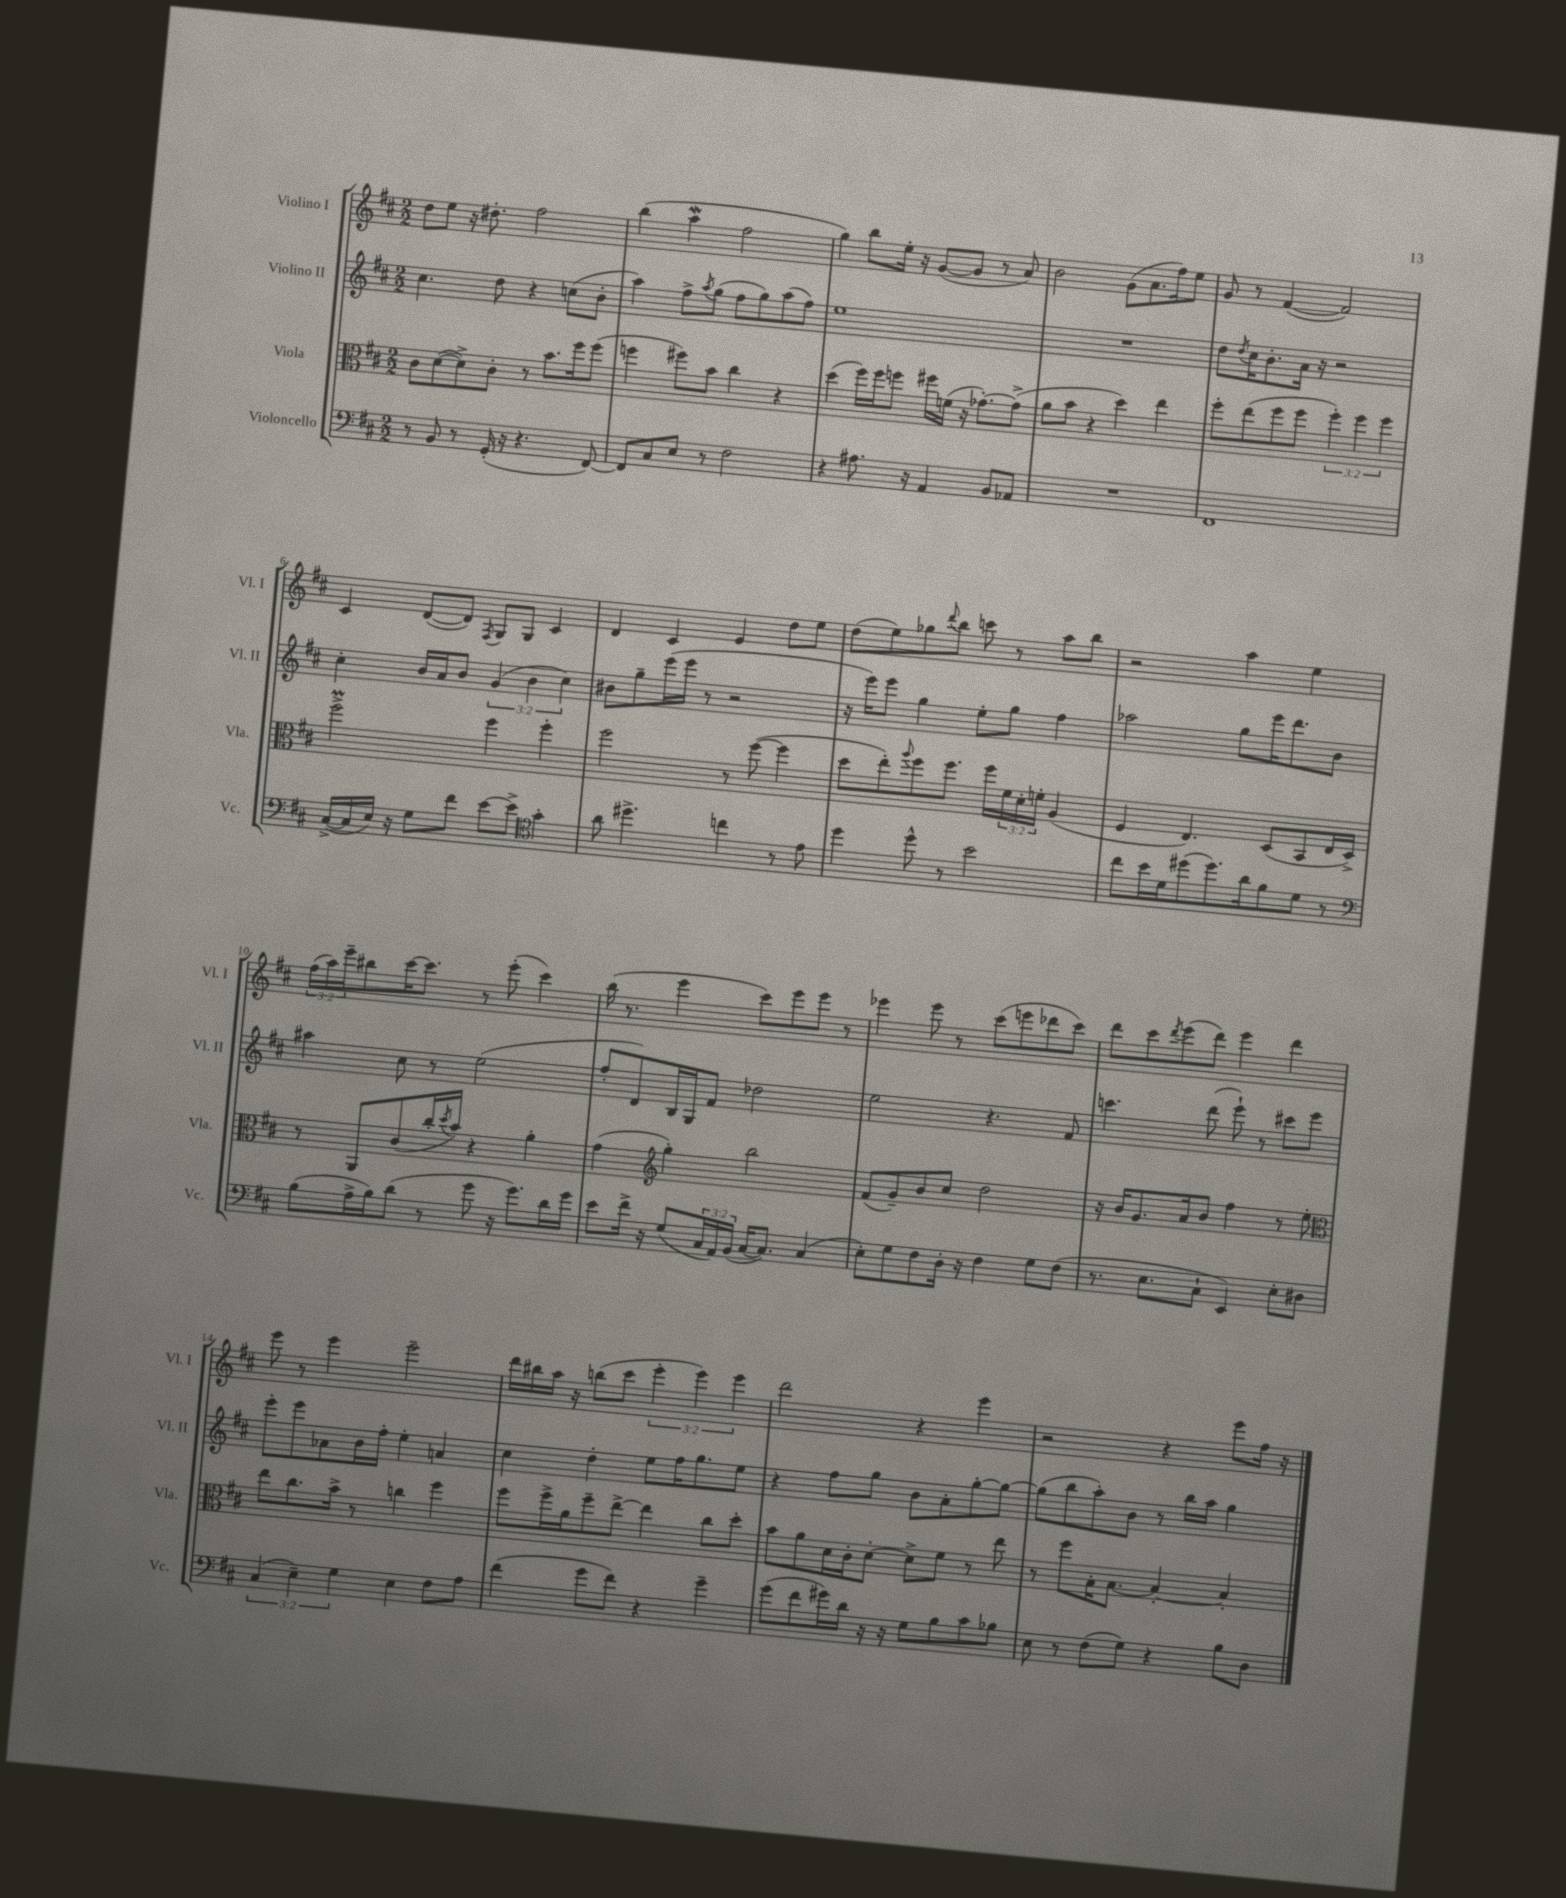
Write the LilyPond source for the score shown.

<<
\new StaffGroup <<
\new Staff = "s0" \with { instrumentName = "Violino I" shortInstrumentName = "Vl. I" } {
    \clef treble \key d \major \numericTimeSignature \time 2/2 \override Staff.TupletNumber.text = #tuplet-number::calc-fraction-text
    d''8 e''8 r16 dis''8.-. fis''2 |
    b''4( a''4\mordent fis''2 |
    g''4) b''8 e''16-. r16 g'8~( g'8 r8 a'8) |
    b'2 g'8( a'8. fis''16) e''8 |
    g'8 r8 fis'4~( fis'2) |
    cis'4 d'8~( d'8) \acciaccatura { fis8 } g8 g8 cis'4 |
    d'4 cis'4 e'4 d''8 e''8 |
    d''8( e''8) ges''8 \appoggiatura { d'''8 } b''8 c'''8 r8 a''8 b''8 |
    r2 a''4 e''4 |
    \tuplet 3/2 { fis''16( a''16) e'''16-- } bis''8 cis'''16~ cis'''8. r8 e'''8-.( cis'''4) |
    b''16( r8. e'''4 cis'''8) e'''8 e'''8 r8 |
    ees'''4 ees'''8 r8 cis'''8( e'''8 des'''8 cis'''8) |
    d'''8 cis'''8 \acciaccatura { d'''8 } e'''8( d'''8) e'''4 d'''4 |
    e'''8 r8 e'''4 e'''2-- |
    d'''16 bis''16 a''16 r16 b''8( cis'''8 \tuplet 3/2 { e'''4-. e'''4) e'''4 } |
    d'''2 r4 e'''4 |
    r2 r4 e'''8 fis''16 r16 \bar "|." |
}
\new Staff = "s1" \with { instrumentName = "Violino II" shortInstrumentName = "Vl. II" } {
    \clef treble \key d \major \numericTimeSignature \time 2/2 \override Staff.TupletNumber.text = #tuplet-number::calc-fraction-text
    cis''4. d''8 r4 c''8( b'8-. |
    a''4) fis''8-> \acciaccatura { a''8 } g''8( fis''8 g''8) a''8( fis''8) |
    e''1 |
    R1 |
    d''8 \acciaccatura { d''8 } cis''16 b'8.-. a'16 r16 r2 |
    cis''4-. b'16 a'16 b'8 \tuplet 3/2 { g'4( b'4 cis''4) } |
    bis'8 g''8-- e'''16( e'''16 r8 r2 |
    r16 e'''16) e'''8 g''4 e''8-. g''8 fis''4 |
    aes''2 g''8 e'''16 d'''8. b'8 |
    ais''4 cis''8 r8 e''2( |
    fis''8-. d'8) b16 g16 fis'8 des''2 |
    e''2 r4. fis'8 |
    c'''4. d'''8( e'''8-!) r8 cis'''8 e'''8 |
    e'''8-. e'''8 aes'8 b'16 fis''16-. e''4-. a'4 |
    cis''4 d''4-. e''8 fis''16 g''8. e''8 |
    r4 fis''8 g''8 b'8 a'8-. g''8~-. g''8~ |
    g''8( b''8 a''8-.) b'8 r8 b''16 a''16 g''4 \bar "|." |
}
\new Staff = "s2" \with { instrumentName = "Viola" shortInstrumentName = "Vla." } {
    \clef alto \key d \major \numericTimeSignature \time 2/2 \override Staff.TupletNumber.text = #tuplet-number::calc-fraction-text
    cis'8 d'8~( d'8->) cis'8-. r8 b'8. fis''16 fis''8( |
    f''4 fis''8) b'8 cis''4 r4 |
    d''4( fis''16) fis''16 f''8 fis''16 f'16( r16 ges'8.~-.) ges'8->( |
    a'8 b'8 r4 d''4) e''4 |
    fis''8-. e''8( fis''8 fis''8 \tuplet 3/2 { fis''4-.) fis''4 fis''4 } |
    fis''2->\prall fis''4 fis''4-. |
    fis''2 r8 fis''8~( fis''4 |
    d''8 e''8-.) \appoggiatura { a''8 } fis''8 fis''8. fis''16 \tuplet 3/2 { fis'16 d'16-. f'16-. } a4( |
    fis4 e4.) d8( b,8 e16 d16->) |
    r8 a,8 cis'8( cis''16-. \acciaccatura { d''8 } b'16) r4 a'4-. |
    g'4( \clef treble g''4-.) b''2 |
    fis'8( g'8--) b'8 cis''8 d''2 |
    r16 b'16 g'8. a'16 b'8 fis''4 r8 e''8-. |
    \clef alto e''8 cis''8. b'16-> r8 c''4 fis''4 |
    fis''8 fis''16-> a'16 fis''8-- e''8~-> e''4 cis''8 d''8-. |
    b'8 a'8 d'16 cis'16-. d'8~-. d'8-> fis'8 r8 e''8 |
    r8 fis''8 b16-. b8.~ b4~-. b4-. \bar "|." |
}
\new Staff = "s3" \with { instrumentName = "Violoncello" shortInstrumentName = "Vc." } {
    \clef bass \key d \major \numericTimeSignature \time 2/2 \override Staff.TupletNumber.text = #tuplet-number::calc-fraction-text
    r8 b,8 r8 g,16-.( r16 r4. fis,8~) |
    fis,8 cis8 e8 r8 fis2 |
    r4 ais8. r16 a,4 b,8 aes,8 |
    R1 |
    fis,1 |
    cis16~->( cis16 e16) r16 g8 fis'8 e'8~ e'8-> \clef tenor g'4-. |
    a'8 dis''4.-> c''4 r8 e'8 |
    d''4 d''8-^ r8 b'2 |
    cis''8 b'16 d'16 dis''8( dis''8.) a'16 fis'8 d'8 r8 |
    \clef bass b8( a16-> b16) d'8( r8 g'8 r16 g'8.) d'16 g'16 |
    e'8 fis'16-> r16 g8( \tuplet 3/2 { cis16 a,16) b,16( } cis16~ cis8.) cis4( |
    e8-.) g8 fis8 d16-. r16 fis4 g8 fis8( |
    r8. e8. cis8-! e,4) e8-. dis8 |
    \tuplet 3/2 { cis4( e4--) g4 } e4 fis8 a8 |
    fis'4( g'8 fis'8) r4 g'4-- |
    g'8( fis'8 gis'16) d'16 r16 r16 g8 b8 cis'8 bes8 |
    e8 r8 fis8( g8) r4 b8 d8 \bar "|." |
}
>>
>>
